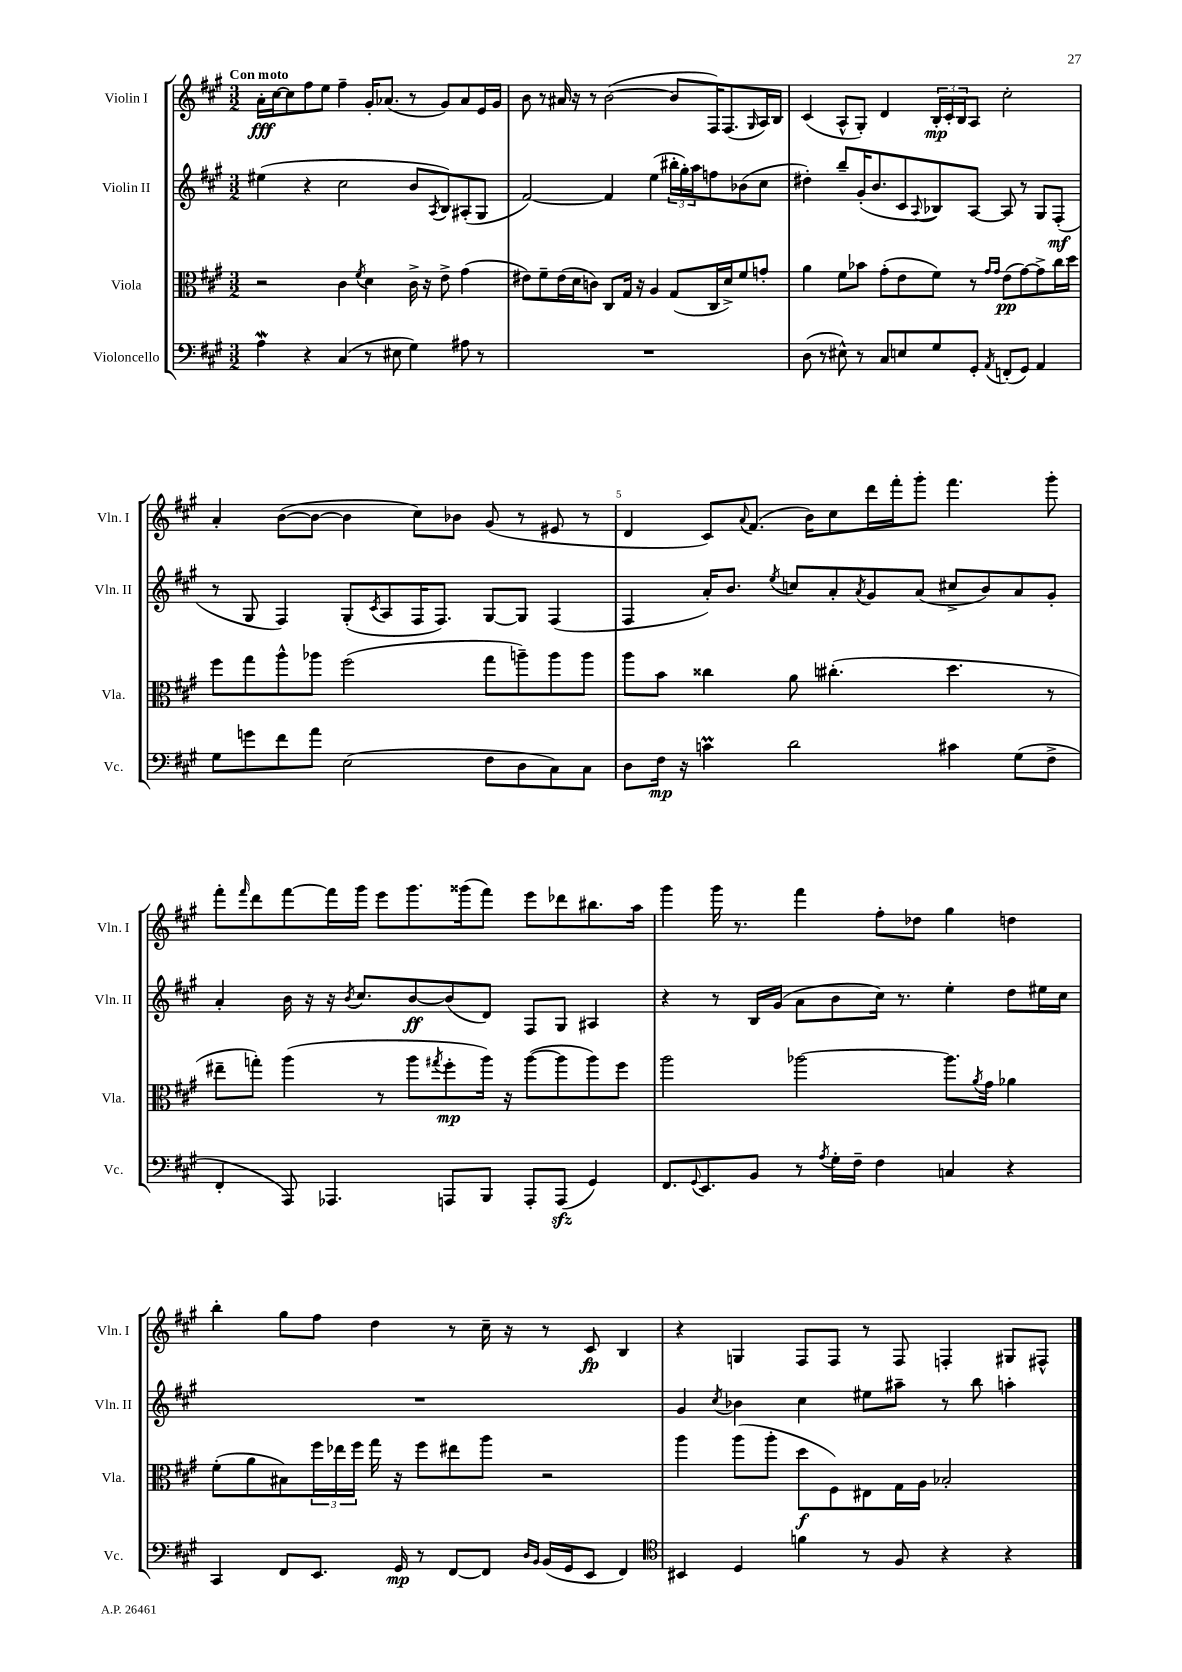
<<
\new StaffGroup <<
\new Staff = "s0" \with { instrumentName = "Violin I" shortInstrumentName = "Vln. I" } {
    \clef treble \key a \major \numericTimeSignature \time 3/2 \tempo "Con moto"
    a'16-.\fff cis''16~ cis''8 fis''8 e''8 fis''4-- gis'16-. aes'8.( r8 gis'8) aes'8 e'16 gis'16 |
    b'8 r8 ais'16 r16 r8 b'2~( b'8 fis16) fis8.( \grace { gis16 } a16) b16 |
    cis'4( a8-^ gis8-.) d'4 \tuplet 3/2 { b16-.\mp cis'16-. b16 } a8 cis''2-. |
    a'4-. b'8~( b'8~ b'4 cis''8) bes'8 gis'8( r8 eis'8 r8 |
    d'4 cis'8) \appoggiatura { a'8 } fis'8.( b'16) cis''8 d'''16 fis'''16-. gis'''8-. fis'''4. gis'''8-. |
    fis'''8-. \grace { fis'''16 } d'''8 fis'''8~ fis'''16 gis'''16 e'''8 gis'''8. gisis'''16( fis'''8) e'''8 des'''8 bis''8. a''16 |
    gis'''4 gis'''16 r8. fis'''4 fis''8-. des''8 gis''4 d''4 |
    b''4-. gis''8 fis''8 d''4 r8 cis''16-- r16 r8 cis'8\fp b4 |
    r4 g4 fis8 fis8 r8 fis8 f4-. gis8 fis8-^ \bar "|." |
}
\new Staff = "s1" \with { instrumentName = "Violin II" shortInstrumentName = "Vln. II" } {
    \clef treble \key a \major \numericTimeSignature \time 3/2
    eis''4( r4 cis''2 b'8 \acciaccatura { a8 } b8) ais8-.( gis8 |
    fis'2~) fis'4 e''4( \tuplet 3/2 { bis''16-. gis''16-.) a''16 } f''8 bes'8( cis''8 |
    dis''4-.) b''8-- gis'16-.( b'8. cis'8 \appoggiatura { a8 } bes8) a8~ a8 r8 gis8 fis8-.\mf( |
    r8 gis8 fis4) gis8-.( \acciaccatura { cis'8 } a8 fis16 fis8.) gis8~ gis8 fis4( |
    fis4 a'16-.) b'8. \acciaccatura { e''8 } c''8 a'8-. \acciaccatura { a'8 } gis'8 a'8( cis''8-> b'8) a'8 gis'8-. |
    a'4-. b'16 r16 r16 \acciaccatura { b'8 } cis''8. b'8~\ff b'8( d'8) fis8 gis8 ais4 |
    r4 r8 b16 gis'16( a'8 b'8 cis''16) r8. e''4-. d''8 eis''16 cis''16 |
    R1. |
    gis'4 \acciaccatura { cis''8 } bes'4 cis''4 eis''8 ais''8-- r8 b''8 a''4-. \bar "|." |
}
\new Staff = "s2" \with { instrumentName = "Viola" shortInstrumentName = "Vla." } {
    \clef alto \key a \major \numericTimeSignature \time 3/2
    r2 cis'4 \acciaccatura { fis'8 } d'4 cis'16-> r16 e'8-> gis'4( |
    eis'8) fis'8-- eis'16( d'16 c'8) cis8 gis16 r16 a4 gis8( cis16 d'16->) fis'8 g'8-. |
    a'4 fis'8 bes'8 gis'8-.( e'8 fis'8) r8 \grace { gis'16 gis'16 } e'8\pp( gis'8~) gis'8-> cis''16 d''16 |
    fis''8 gis''8 a''8-^ aes''8 fis''2( gis''8 a''8--) a''8 a''8 |
    a''8 b'8 cisis''4 a'8 cis''4.-.( d''4. r8 |
    eis''8-- g''8-.) a''4( r8 a''8 \acciaccatura { gis''8 } fis''8-.\mp a''16) r16 a''8~( a''8 a''8) fis''8 |
    a''2 aes''2~ aes''8. \acciaccatura { a'8 } gis'16 aes'4 |
    fis'8-.( a'8 bis8) \tuplet 3/2 { fis''16 ees''16 fis''16 } gis''16 r16 fis''8 eis''8 a''8 r2 |
    a''4 a''8( a''8-. d''8\f fis8) eis8 gis16 a16 bes2-. \bar "|." |
}
\new Staff = "s3" \with { instrumentName = "Violoncello" shortInstrumentName = "Vc." } {
    \clef bass \key a \major \numericTimeSignature \time 3/2
    a4\mordent r4 cis4( r8 eis8 gis4) ais8 r8 |
    R1. |
    d8( r8 eis8-^) r8 cis8 e8 gis8 gis,8-. \acciaccatura { a,8 } f,8-.( gis,8) a,4 |
    gis8 g'8 fis'8 a'8 e2( fis8 d8 cis8) cis8 |
    d8 fis16\mp r16 c'4\prall d'2 cis'4 gis8( fis8-> |
    fis,4-. a,,8) aes,,4. a,,8 b,,8 a,,8-. a,,8\sfz( gis,4) |
    fis,8. \appoggiatura { gis,8 } e,8. b,8 r8 \acciaccatura { a8 } gis16-. fis16-- fis4 c4 r4 |
    cis,4 fis,8 e,8. gis,16\mp r8 fis,8~ fis,8 \grace { d16 b,16 } b,16( gis,16 e,8 fis,4) |
    \clef tenor bis,4 d4 f'4 r8 fis8 r4 r4 \bar "|." |
}
>>
>>
\layout { \context { \Score \override BarNumber.break-visibility = ##(#f #t #t) barNumberVisibility = #(every-nth-bar-number-visible 5) } }
